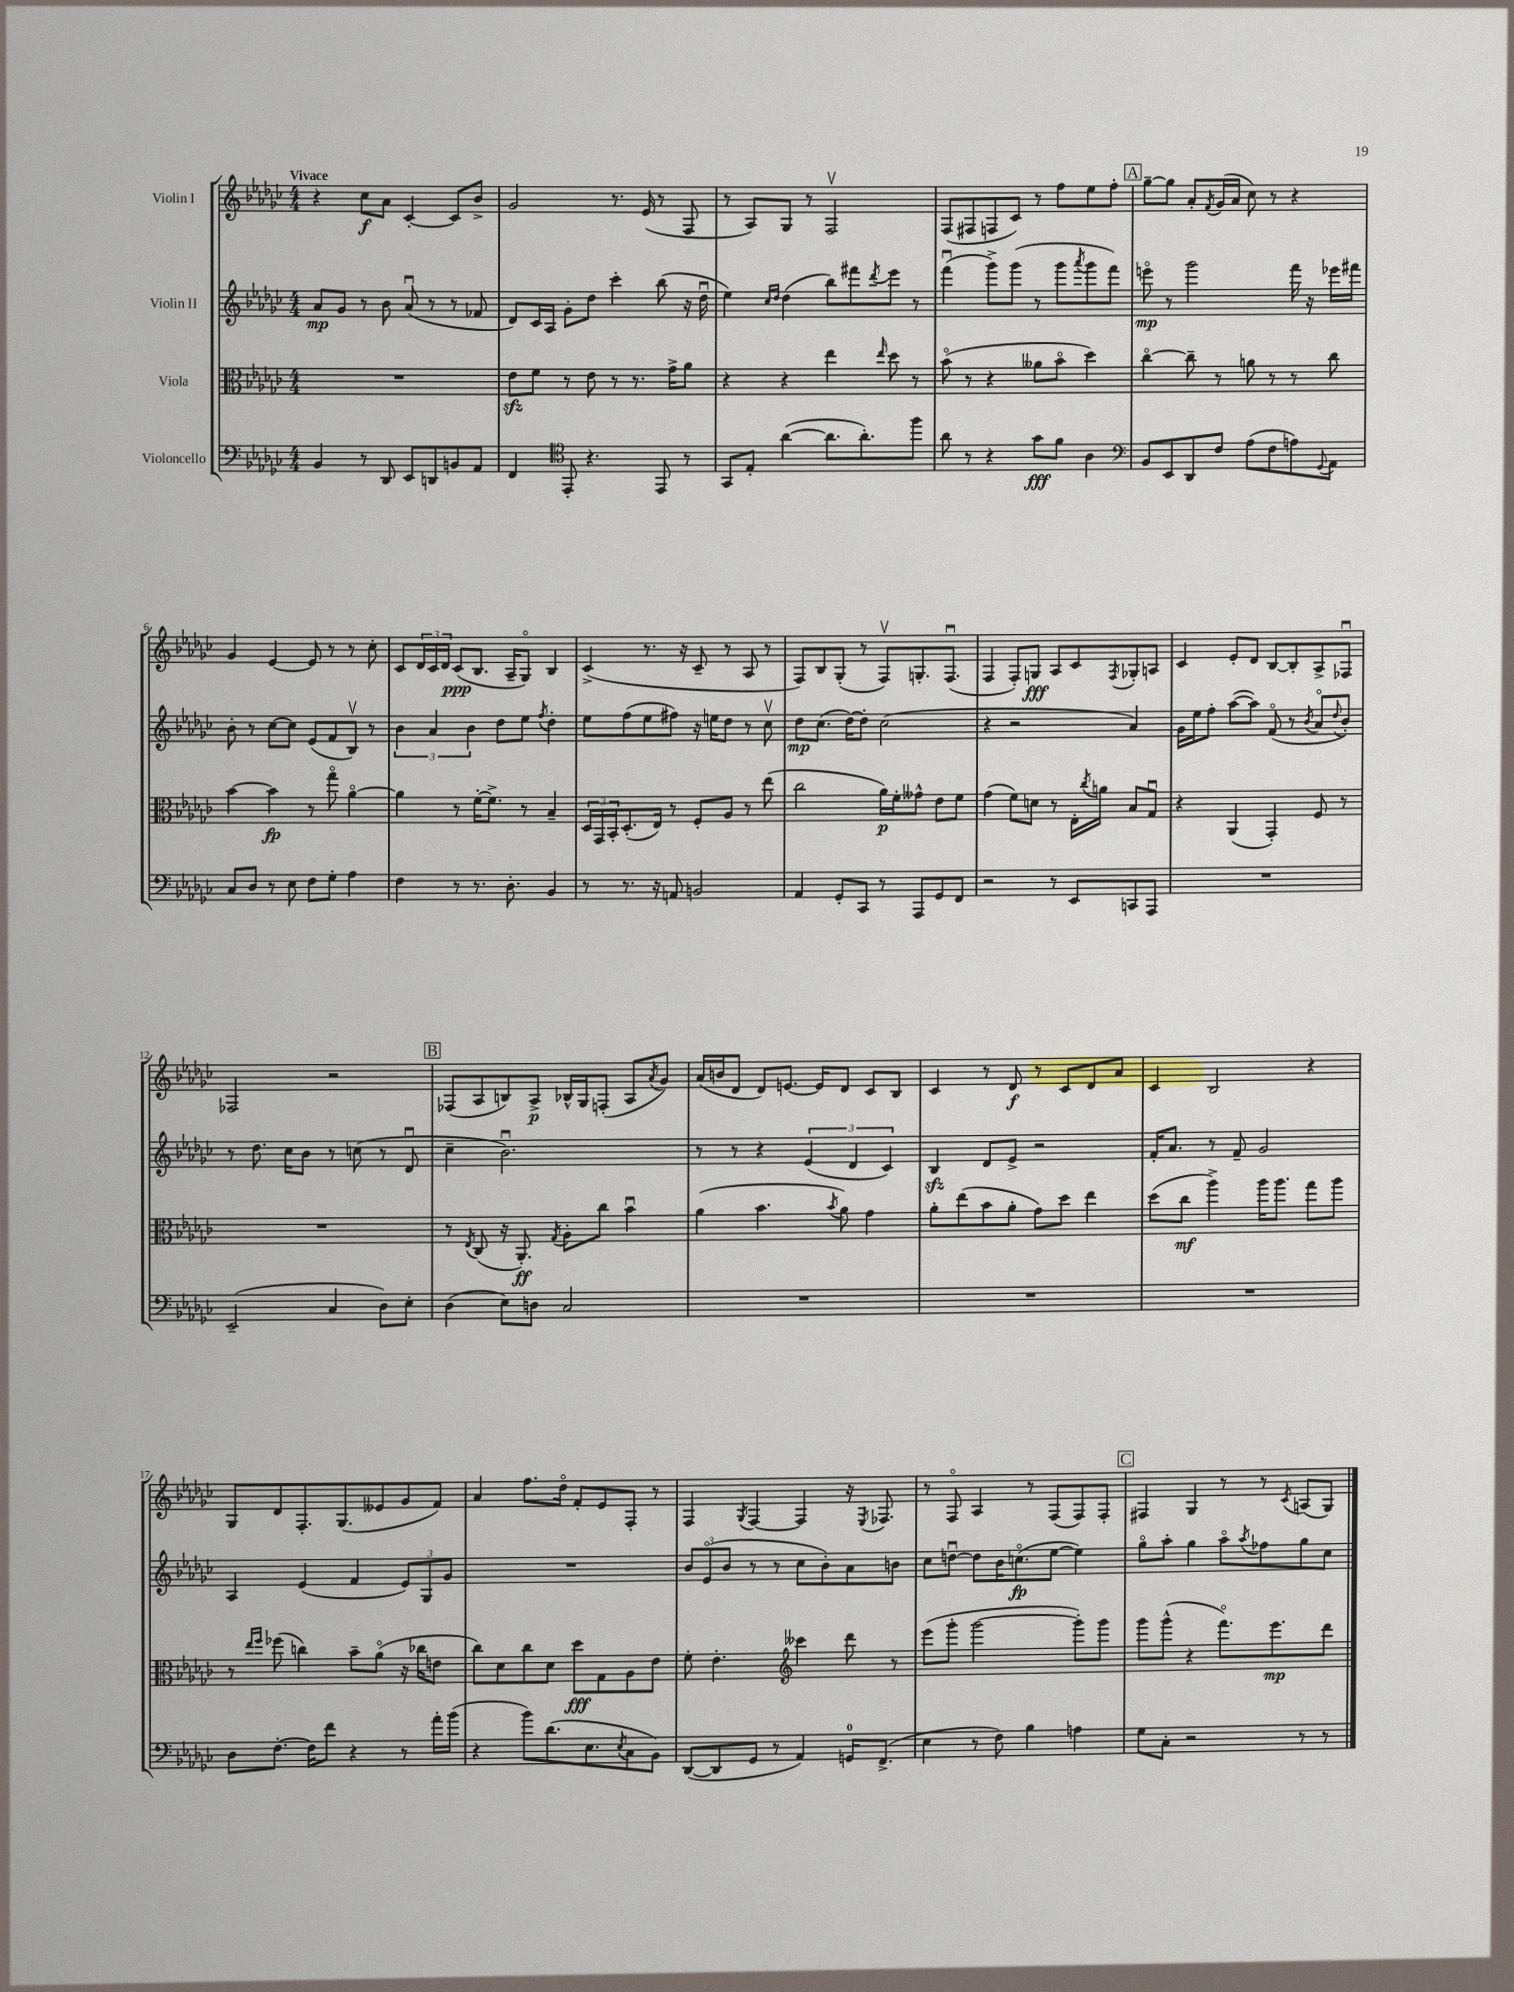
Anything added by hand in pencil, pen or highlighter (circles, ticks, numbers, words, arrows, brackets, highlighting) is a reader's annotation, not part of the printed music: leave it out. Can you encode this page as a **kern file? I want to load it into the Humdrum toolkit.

**kern	**dynam	**kern	**dynam	**kern	**dynam	**kern	**dynam
*part4	*part4	*part3	*part3	*part2	*part2	*part1	*part1
*staff4	*staff4	*staff3	*staff3	*staff2	*staff2	*staff1	*staff1
*I"Violoncello	*	*I"Viola	*	*I"Violin II	*	*I"Violin I	*
*clefF4	*	*clefC3	*	*clefG2	*	*clefG2	*
*k[b-e-a-d-g-c-]	*	*k[b-e-a-d-g-c-]	*	*k[b-e-a-d-g-c-]	*	*k[b-e-a-d-g-c-]	*
*M4/4	*	*M4/4	*	*M4/4	*	*M4/4	*
=1	=1	=1	=1	=1	=1	=1	=1
!	!	!	!	!	!	!LO:TX:a:B:t=Vivace	!
4BB-/	.	1r	.	8a-/L	mp	4r	.
.	.	.	.	8g-/J	.	.	.
8r	.	.	.	8r	.	8cc-\L	f
8DD-/	.	.	.	8b-\	.	8a-\J	.
8EE-/L	.	.	.	(8a-u/	.	[4c-'/	.
8DDn/	.	.	.	8r	.	.	.
8BBn/	.	.	.	8r	.	8c-/L]	.
8AA-/J	.	.	.	8f-X/	.	8b-^/J	.
=2	=2	=2	=2	=2	=2	=2	=2
4FF/	.	8e-zz\L	.	8d-/L)	.	2g-/	.
.	.	8f\J	.	16c-/L	.	.	.
.	.	.	.	16A-/JJ	.	.	.
*clefC4	*	*	*	*	*	*	*
8EE-'/	.	8r	.	8g-'\L	.	.	.
4.r	.	8e-\	.	8dd-\J	.	.	.
.	.	8r	.	4ccc-'\	.	8.r	.
.	.	8.r	.	.	.	.	.
.	.	.	.	.	.	(16e-/	.
8EE-/	.	.	.	(8bb-\	.	8r	.
.	.	16g-^\KL	.	.	.	.	.
8r	.	8a-\J	.	16r	.	8F/	.
.	.	.	.	16dd-u\	.	.	.
=3	=3	=3	=3	=3	=3	=3	=3
8GG-/L	.	4r	.	4ee-\)	.	8r	.
8E-'/J	.	.	.	.	.	8A-/L)	.
.	.	.	.	16qqcc-/LL	.	.	.
.	.	.	.	16qqdd-/JJ	.	.	.
([4a-\	.	4r	.	(4dd-\	.	8G-/J	.
.	.	.	.	.	.	8r	.
8.a-\L]	.	4ee-\	.	8bb-\L)	.	2Fv/	.
.	.	.	.	8fff#X\	.	.	.
8.a-'\)	.	.	.	.	.	.	.
.	.	16qqee-/	.	8qddd-/	.	.	.
.	.	8dd-\	.	8eee-\J	.	.	.
8ff\J	.	8r	.	8r	.	.	.
=4	=4	=4	=4	=4	=4	=4	=4
8a-\	.	(8b-\	.	(4fffu\	.	(8F/L	.
8r	.	8r	.	.	.	8F#X/	.
4r	.	4r	.	8ggg-^\L)	.	8Fn/	.
.	.	.	.	(8ggg-\J	.	8c-/J)	.
8g-\L	fff	8a--X\L	.	8r	.	8r	.
8f\J	.	8b-\J	.	8ggg-\L	.	8ff\L	.
.	.	.	.	8qaaa-/	.	.	.
4A-\	.	4dd-\)	.	8ggg-\	.	8ee-\	.
.	.	.	.	8fff\J)	.	8ff'\J	.
!!LO:REH:place=s1:t=A
=5	=5	=5	=5	=5	=5	=5	=5
*clefF4	*	*	*	*	*	*	*
8BB-/L	.	[4cc-\	.	8eeen\	mp	[8gg-~\L	.
8EE-/	.	.	.	8r	.	8gg-\J]	.
8DD-/	.	8cc-~\]	.	2ggg-\	.	8a-'/L	.
.	.	.	.	.	.	8qf/	.
8F/J	.	8r	.	.	.	(16g-/L	.
.	.	.	.	.	.	16a-/JJ	.
(8A-\L	.	8an\	.	.	.	8cc-\)	.
8F\	.	8r	.	.	.	8r	.
8An\)	.	8r	.	16fff\	.	4r	.
.	.	.	.	16r	.	.	.
8qqGG-/	.	.	.	.	.	.	.
8AA-\J	.	8cc-\	.	16eee-X\LL	.	.	.
.	.	.	.	16fff#X\JJ	.	.	.
!!LO:LB:g=z
=6	=6	=6	=6	=6	=6	=6	=6
8C-/L	.	[4b-\	.	8b-'\	.	4g-/	.
8D-/J	.	.	.	8r	.	.	.
8r	.	4b-\]	fp	[8cc-\L	.	[4e-/	.
8E-\	.	.	.	8cc-\J]	.	.	.
8F\L	.	8r	.	(8e-/L	.	8e-/]	.
8G-'\J	.	8gg-\	.	8f/	.	8r	.
4A-\	.	[4a-\	.	8B-v/J)	.	8r	.
.	.	.	.	8r	.	8cc-'\	.
=7	=7	=7	=7	=7	=7	=7	=7
4F\	.	4a-\]	.	6b-\	.	8c-/L	.
.	.	.	.	.	.	24d-/L	.
.	.	.	.	6a-/	.	24c-/	.
.	.	.	.	.	.	24d-/JJ	.
8r	.	8r	.	.	.	(8c-/L	ppp
.	.	.	.	6b-\	.	.	.
8.r	.	[16f'\KL	.	.	.	8.B-/J	.
.	.	8.f^\J]	.	.	.	.	.
.	.	.	.	8dd-\L	.	.	.
8.D-'\	.	.	.	.	.	16A-~/KL	.
.	.	8r	.	8ee-\J	.	8G-/J)	.
.	.	.	.	8qff/	.	.	.
4BB-/	.	4B-~/	.	4dd-'\	.	4B-/	.
=8	=8	=8	=8	=8	=8	=8	=8
8r	.	24D-/LL	.	8ee-\L	.	(4c-^/	.
.	.	24GG-/	.	.	.	.	.
.	.	24BB-'/J	.	.	.	.	.
8.r	.	(8.D-'/	.	(8ff\	.	.	.
.	.	.	.	8ee-\	.	8.r	.
16r	.	16E-/Jk)	.	.	.	.	.
8AAn/	.	8r	.	8ff#X\J)	.	.	.
.	.	.	.	.	.	16r	.
2BBn/	.	8F'/L	.	16r	.	8c-~/	.
.	.	.	.	16een\KL	.	.	.
.	.	8A-/J	.	8dd-\J	.	8r	.
.	.	8r	.	8r	.	8A-/	.
.	.	(8ee-\	.	8cc-v\	.	8r	.
=9	=9	=9	=9	=9	=9	=9	=9
4AA-/	.	2cc-\	.	8dd-\L	mp	8F/L)	.
.	.	.	.	(8.cc-\J	.	8B-/	.
8GG-'/L	.	.	.	.	.	(8G-'/J	.
.	.	.	.	[16dd-\KL)	.	.	.
8CC-/J	.	.	.	8dd-'\J]	.	8r	.
8r	.	16a-\LL)	p	(2cc-\	.	8Fv/L)	.
.	.	16f'\J	.	.	.	.	.
8AAA-/L	.	8g--X^^\J	.	.	.	8.Gn'/	.
8GG-/	.	8e-\L	.	.	.	.	.
.	.	.	.	.	.	(8.Fu/J	.
8FF/J	.	8f\J	.	.	.	.	.
=10	=10	=10	=10	=10	=10	=10	=10
2r	.	(4g-\	.	4r	.	4F/	.
.	.	8f\L)	.	2r	.	8F'/L)	.
.	.	8dn\J	.	.	.	8Gn/J	fff
8r	.	8r	.	.	.	8A-/L	.
8EE-/L	.	16E-'\LL	.	.	.	8c-/	.
.	.	8qcc-/	.	.	.	.	.
.	.	16an\JJ	.	.	.	.	.
.	.	.	.	.	.	8qF/	.
8CCn/	.	8B-/L	.	4a-/)	.	8G-X'/	.
8AAA-/J	.	8G-u/J	.	.	.	8An/J	.
=11	=11	=11	=11	=11	=11	=11	=11
1r	.	4r	.	16g-\LL	.	4c-/	.
.	.	.	.	16ee-\J	.	.	.
.	.	.	.	8ff'\J	.	.	.
.	.	(4AA-/	.	([8aa-\L	.	8e-'/L	.
.	.	.	.	8aa-\J])	.	8d-/J	.
.	.	4GG-'/)	.	(8f/	.	[8B-/L	.
.	.	.	.	8r	.	8B-'/]	.
.	.	.	.	8qb-/	.	.	.
.	.	8F/	.	8a-/L	.	8A-^/	.
.	.	.	.	8qqdd-/	.	.	.
.	.	8r	.	8b-'/J)	.	8F-Xu/J	.
!!LO:LB:g=z
=12	=12	=12	=12	=12	=12	=12	=12
(2EE-~/	.	1r	.	8r	.	2F-X/	.
.	.	.	.	8.dd-\	.	.	.
.	.	.	.	16cc-\KL	.	.	.
.	.	.	.	8b-\J	.	.	.
4C-/	.	.	.	8r	.	2r	.
.	.	.	.	(8ccn\	.	.	.
8D-\L)	.	.	.	8r	.	.	.
8E-'\J	.	.	.	8d-u/	.	.	.
!!LO:REH:place=s1:t=B
=13	=13	=13	=13	=13	=13	=13	=13
(4D-\	.	8r	.	4cc-~\	.	(8F-X/L	.
.	.	8qE-/	.	.	.	.	.
.	.	(8C-/	.	.	.	8A-/	.
8E-\L)	.	16r	.	2.b-u\)	.	8Bn/)	.
.	.	8.AA-'/)	ff	.	.	.	.
8Dn\J	.	.	.	.	.	8A-^/J	p
.	.	8qG-/	.	.	.	.	.
2C-/	.	8A-'\L	.	.	.	16B-X^^/LL	.
.	.	.	.	.	.	16G-/J	.
.	.	8cc-\J	.	.	.	(8Fn'/J	.
.	.	4b-u\	.	.	.	8A-/L	.
.	.	.	.	.	.	8qa-/	.
.	.	.	.	.	.	8g-/J)	.
=14	=14	=14	=14	=14	=14	=14	=14
1r	.	(4a-\	.	8r	.	(16a-/LL	.
.	.	.	.	.	.	16bn/J	.
.	.	.	.	8r	.	8d-/J	.
.	.	4.b-\	.	4r	.	8d-/L)	.
.	.	.	.	.	.	[8.en/J	.
.	.	.	.	(6e-/	.	.	.
.	.	.	.	.	.	16e/KL]	.
.	.	8qb-/	.	.	.	.	.
.	.	8a-\)	.	.	.	8d-/J	.
.	.	.	.	6d-/	.	.	.
.	.	4g-\	.	.	.	8c-/L	.
.	.	.	.	6c-/)	.	.	.
.	.	.	.	.	.	8B-/J	.
=15	=15	=15	=15	=15	=15	=15	=15
1r	.	8a-'\L	.	4B-zz/	.	4c-/	.
.	.	(8ee-\	.	.	.	.	.
.	.	8b-\	.	8d-/L	.	8r	.
.	.	8a-'\J	.	8e-^/J	.	8d-/	f
.	.	8g-\L)	.	2r	.	8r	.
.	.	8dd-\J	.	.	.	8c-/L	.
.	.	4ee-\	.	.	.	8d-/	.
.	.	.	.	.	.	8a-/J	.
=16	=16	=16	=16	=16	=16	=16	=16
1r	.	(8dd-\L	.	16f'/KL	.	4c-/	.
.	.	.	.	8.a-/J	.	.	.
.	.	8cc-\J	mf	.	.	.	.
.	.	4aa-^\)	.	8r	.	2B-/	.
.	.	.	.	8f~/	.	.	.
.	.	16aa-\KL	.	2g-/	.	.	.
.	.	8.aa-\J	.	.	.	.	.
.	.	8gg-\L	.	.	.	4r	.
.	.	8aa-\J	.	.	.	.	.
!!LO:LB:g=z
=17	=17	=17	=17	=17	=17	=17	=17
8D-\L	.	8r	.	4A-/	.	8G-/L	.
.	.	16qqee-/LL	.	.	.	.	.
.	.	16qqff/JJ	.	.	.	.	.
[8.F'\J	.	(8ff-X\	.	.	.	8d-/	.
.	.	4ccn\)	.	(4e-/	.	8.F'/	.
16F\KL]	.	.	.	.	.	.	.
8f\J	.	.	.	.	.	.	.
.	.	.	.	.	.	(8.G-/	.
4r	.	8b-~\L	.	4f/	.	.	.
.	.	(8a-\J	.	.	.	8e--X/	.
8r	.	16r	.	12e-/L)	.	8g-/	.
.	.	16cc-X\KL	.	.	.	.	.
.	.	.	.	12G-/	.	.	.
16a-'\LL	.	8en\J	.	.	.	8f/J)	.
.	.	.	.	12g-/J	.	.	.
(16b-\JJ	.	.	.	.	.	.	.
=18	=18	=18	=18	=18	=18	=18	=18
4r	.	8cc-\L)	.	1r	.	4a-/	.
.	.	8d-\	.	.	.	.	.
8b-\L)	.	8cc-\	.	.	.	8.ff\L	.
(8.d-\	.	8d-\J	.	.	.	.	.
.	.	.	.	.	.	16dd-\Jk	.
.	.	8dd-\L	fff	.	.	8f'/L	.
8.E-\	.	.	.	.	.	.	.
.	.	8G-\	.	.	.	8e-/	.
8qE-/	.	.	.	.	.	.	.
8C-\	.	8A-\	.	.	.	8F'/J	.
8BB-\J)	.	8e-\J	.	.	.	8r	.
=19	=19	=19	=19	=19	=19	=19	=19
([8DD-/L	.	8f'\	.	12b-/L	.	4F/	.
.	.	.	.	(12e-/	.	.	.
8DD-/]	.	4.e-'\	.	.	.	.	.
.	.	.	.	12b-/J	.	.	.
.	.	.	.	.	.	8qG-/	.
8GG-/J	.	.	.	8r	.	[4F/	.
8r	.	.	.	8r	.	.	.
*	*	*clefG2	*	*	*	*	*
4AA-/)	.	4ccc--X\	.	8cc-\L	.	4F/]	.
.	.	.	.	8b-'\)	.	.	.
16GGn/KL	.	8ddd-\	.	8a-\	.	16r	.
.	.	.	.	.	.	8qE-/	.
(8.FF^/J	.	.	.	.	.	8.F-X/	.
.	.	8r	.	8bn\J	.	.	.
=20	=20	=20	=20	=20	=20	=20	=20
4E-\	.	(8eee-\L	.	8cc-\L	.	8r	.
.	.	8ggg-'\J	.	[8ddnu\J	.	8F/	.
8r	.	[2ggg-\	.	8dd\L]	.	4A-/	.
8F\)	.	.	.	16b-\K	.	.	.
.	.	.	.	(8.ccn\	fp	.	.
4B-\	.	.	.	.	.	8r	.
.	.	.	.	[8ee-\J	.	(8F/L	.
4An\	.	8ggg-'\L])	.	4ee-\])	.	8F/)	.
.	.	8ggg-\J	.	.	.	8F'/J	.
!!LO:REH:place=s1:t=C
=21	=21	=21	=21	=21	=21	=21	=21
8G-\L	.	8ggg-\L	.	8gg-\L	.	4F#X/	.
8C-'\J	.	(8ggg-^^\J	.	8aa-'\J	.	.	.
2r	.	4r	.	4gg-\	.	4G-/	.
.	.	8.fff\L)	.	8aa-\L	.	8r	.
.	.	.	.	8qaa-/	.	.	.
.	.	.	.	8ff-X\	.	8r	.
.	.	8.eee-\	mp	.	.	.	.
.	.	.	.	.	.	8qc-/	.
8r	.	.	.	8gg-\	.	(8An/L	.
8r	.	8ddd-\J	.	8cc-\J	.	8G-/J)	.
==	==	==	==	==	==	==	==
*-	*-	*-	*-	*-	*-	*-	*-
